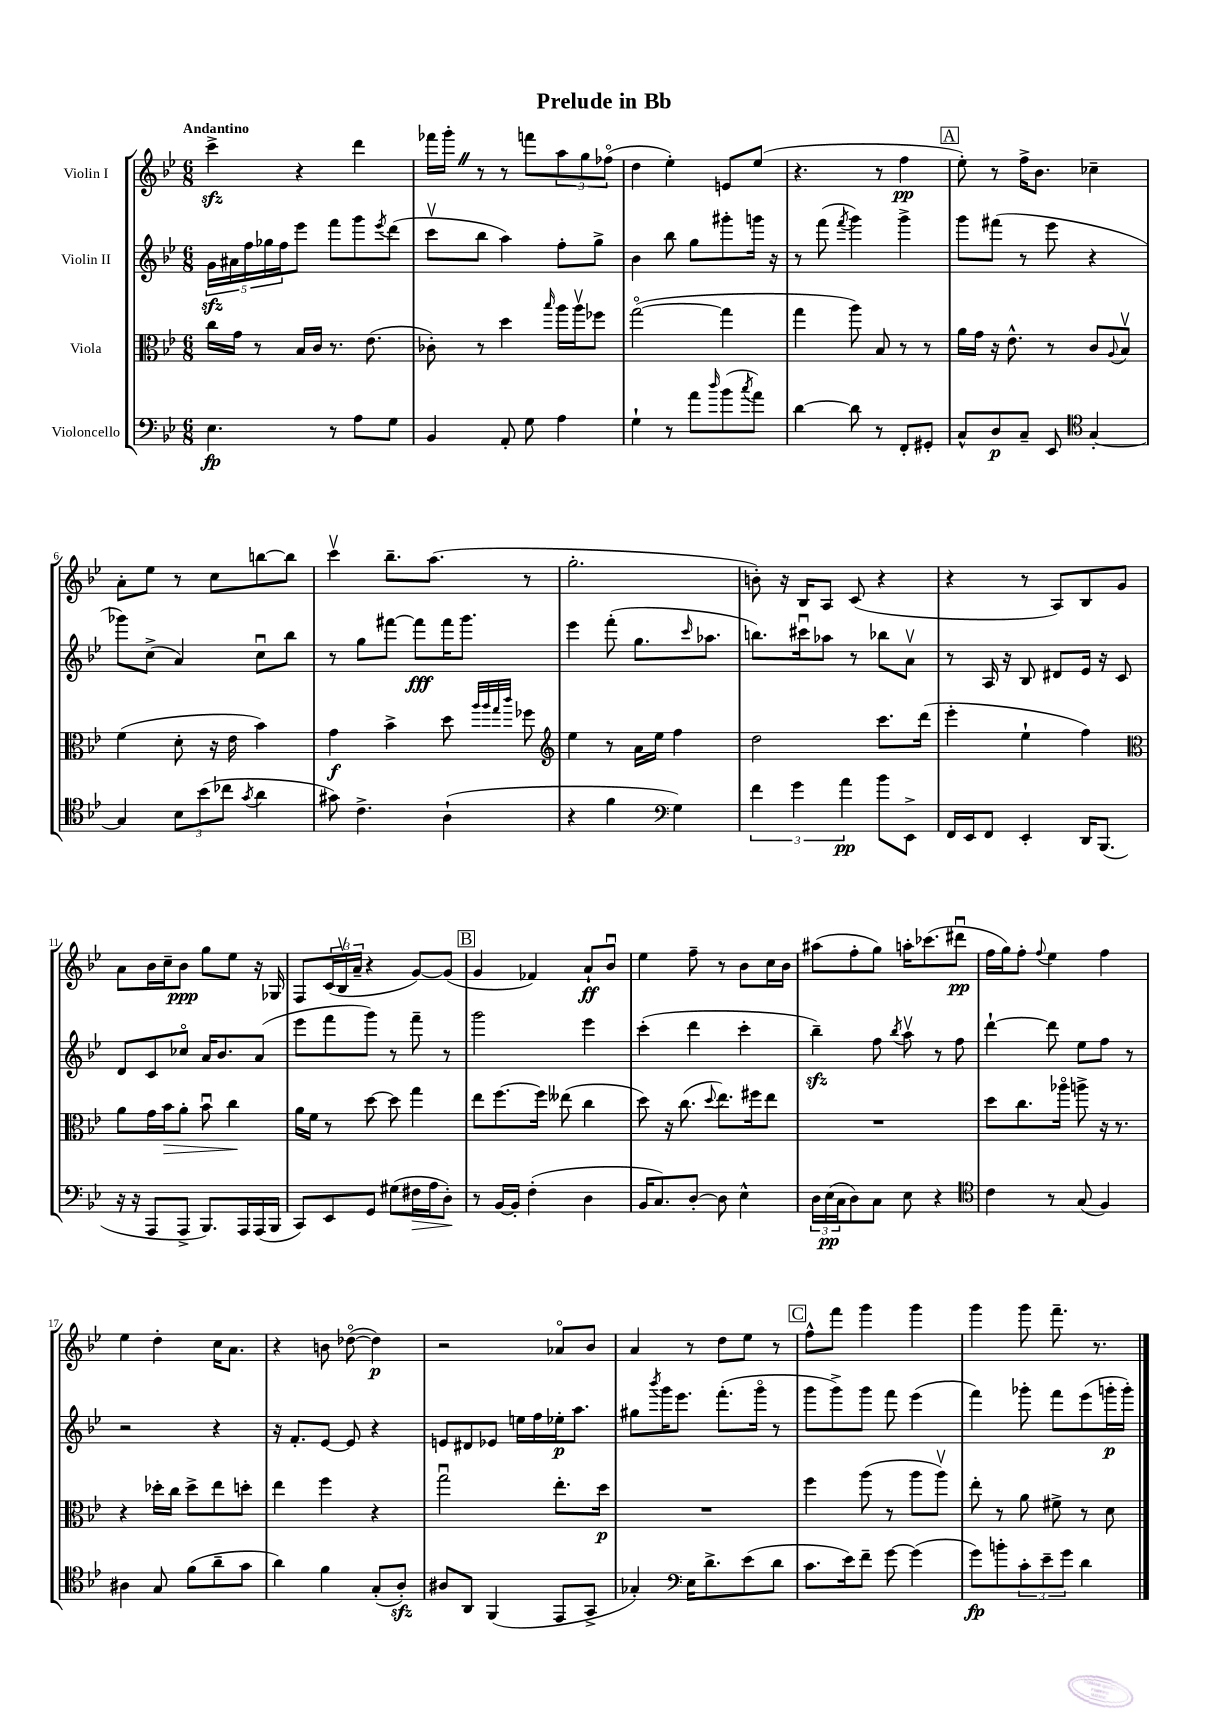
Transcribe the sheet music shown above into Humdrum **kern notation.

**kern	**dynam	**kern	**dynam	**kern	**dynam	**kern	**dynam
*part4	*part4	*part3	*part3	*part2	*part2	*part1	*part1
*staff4	*staff4	*staff3	*staff3	*staff2	*staff2	*staff1	*staff1
*I"Violoncello	*	*I"Viola	*	*I"Violin II	*	*I"Violin I	*
*clefF4	*	*clefC3	*	*clefG2	*	*clefG2	*
*k[b-e-]	*	*k[b-e-]	*	*k[b-e-]	*	*k[b-e-]	*
*M6/8	*	*M6/8	*	*M6/8	*	*M6/8	*
=1	=1	=1	=1	=1	=1	=1	=1
!	!	!	!	!	!	!LO:TX:a:B:t=Andantino	!
4.E-\	fp	16cc\LL	.	20gzz\LL	.	4ccczz^\	.
.	.	.	.	20a#X\	.	.	.
.	.	16g\JJ	.	.	.	.	.
.	.	.	.	20ff\	.	.	.
.	.	8r	.	.	.	.	.
.	.	.	.	20gg-X\	.	.	.
.	.	.	.	20ff\J	.	.	.
.	.	16B-/LL	.	8eee-\J	.	4r	.
.	.	16c/JJ	.	.	.	.	.
8r	.	8.r	.	8fff\L	.	.	.
8A\L	.	.	.	8ggg\	.	4ddd\	.
.	.	(8.e-\	.	.	.	.	.
.	.	.	.	8qeee-/	.	.	.
8G\J	.	.	.	(8ddd\J	.	.	.
=2	=2	=2	=2	=2	=2	=2	=2
4BB-/	.	8c-X'\)	.	8cccv\L	.	16fff-X\LL	.
.	.	.	.	.	.	16ggg'Z\JJ	.
.	.	8r	.	8bb-\J	.	8r	.
8AA'/	.	4dd\	.	4aa\)	.	8r	.
8G\	.	.	.	.	.	8fffn\L	.
.	.	16qqbb-/	.	.	.	.	.
4A\	.	16aa\LL	.	8ff'\L	.	12aa\	.
.	.	16aav\J	.	.	.	.	.
.	.	.	.	.	.	12gg\	.
.	.	8ff-X\J	.	8gg^\J	.	.	.
.	.	.	.	.	.	(12ff-X\J	.
=3	=3	=3	=3	=3	=3	=3	=3
4G`\	.	([2gg\	.	4b-\	.	4dd\	.
8r	.	.	.	8bb-\	.	4ee-'\)	.
8a\L	.	.	.	8gg\L	.	.	.
16qqdd/	.	.	.	.	.	.	.
(8b-\	.	4gg\]	.	8ggg#X'\	.	8en/L	.
8qcc/	.	.	.	.	.	.	.
8a\J)	.	.	.	16gggn\Jk	.	(8ee-/J	.
.	.	.	.	16r	.	.	.
=4	=4	=4	=4	=4	=4	=4	=4
[4d\	.	4gg\	.	8r	.	4.r	.
.	.	.	.	(8fff\	.	.	.
.	.	.	.	8qfff/	.	.	.
8d\]	.	8aa\)	.	4ggg\)	.	.	.
8r	.	8B-/	.	.	.	8r	.
8FF'/L	.	8r	.	4ggg^\	.	4ff\	pp
8GG#X'/J	.	8r	.	.	.	.	.
!!LO:REH:place=s1:t=A
=5	=5	=5	=5	=5	=5	=5	=5
8C^^/L	.	16a\LL	.	8ggg\L	.	8ee-'\)	.
.	.	16g\JJ	.	.	.	.	.
8D/	p	16r	.	(8fff#X\J	.	8r	.
.	.	8.e-^^\	.	.	.	.	.
8C~/J	.	.	.	8r	.	16ff^\KL	.
.	.	.	.	.	.	8.b-\J	.
8EE-/	.	8r	.	8eee-\	.	.	.
*clefC4	*	*	*	*	*	*	*
[4G'/	.	8c/L	.	4r	.	4cc-X~\	.
.	.	8qqA/	.	.	.	.	.
.	.	8B-v/J	.	.	.	.	.
!!LO:LB:g=z
=6	=6	=6	=6	=6	=6	=6	=6
4G/]	.	(4f\	.	8ggg-X\L)	.	8a'\L	.
.	.	.	.	(8cc^\J	.	8ee-\J	.
12B-\L	.	8d'\	.	4a/)	.	8r	.
(12b-\	.	.	.	.	.	.	.
.	.	16r	.	.	.	8cc\L	.
12cc-X\J	.	.	.	.	.	.	.
.	.	16e-\	.	.	.	.	.
8qg/	.	.	.	.	.	.	.
4a\	.	4b-\)	.	8ccu\L	.	[8bbn\	.
.	.	.	.	8bb-\J	.	8bb\J]	.
=7	=7	=7	=7	=7	=7	=7	=7
8g#X\)	.	4g\	f	8r	.	4cccv\	.
4.c^\	.	.	.	8gg\L	.	.	.
.	.	4b-^\	.	[8fff#X\J	.	8.bb-~\L	.
.	.	.	.	8fff#\L]	fff	.	.
.	.	.	.	.	.	(8.aa\J	.
(4A`\	.	8dd\	.	16fff#\K	.	.	.
.	.	.	.	8.ggg\J	.	.	.
.	.	32qqaa/LLL	.	.	.	.	.
.	.	32qqaa/	.	.	.	.	.
.	.	32qqgg/	.	.	.	.	.
.	.	32qqccc/JJJ	.	.	.	.	.
.	.	8ff-X\	.	.	.	8r	.
=8	=8	=8	=8	=8	=8	=8	=8
*	*	*clefG2	*	*	*	*	*
4r	.	4ee-\	.	4eee-\	.	2.gg'\	.
4f\	.	8r	.	(8fff'\	.	.	.
.	.	16a\LL	.	8.gg\L	.	.	.
.	.	16ee-\JJ	.	.	.	.	.
*clefF4	*	*	*	*	*	*	*
4G\)	.	4ff\	.	.	.	.	.
.	.	.	.	16qqccc/	.	.	.
.	.	.	.	8.aa-X\J	.	.	.
=9	=9	=9	=9	=9	=9	=9	=9
6f\	.	2dd\	.	8.bbn\L)	.	8bn'\)	.
.	.	.	.	.	.	16r	.
6g\	.	.	.	.	.	.	.
.	.	.	.	16ccc#Xu\k	.	16B-/KL	.
.	.	.	.	8aa-X\J	.	8A/J	.
6a\	pp	.	.	.	.	.	.
.	.	.	.	8r	.	(8c/	.
8b-\L	.	8.ccc\L	.	8bb-X\L	.	4r	.
8EE-^\J	.	.	.	8av\J	.	.	.
.	.	(16ddd\Jk	.	.	.	.	.
=10	=10	=10	=10	=10	=10	=10	=10
16FF/LL	.	4eee-'\	.	8r	.	4r	.
16EE-/J	.	.	.	.	.	.	.
8FF/J	.	.	.	16A/	.	.	.
.	.	.	.	16r	.	.	.
4EE-'/	.	4ee-`\	.	8B-/	.	8r	.
.	.	.	.	8d#X/L	.	8A/L)	.
16DD/KL	.	4ff\)	.	16e-/Jk	.	8B-/	.
(8.BBB-/J	.	.	.	16r	.	.	.
.	.	.	.	8c/	.	8g/J	.
!!LO:LB:g=z
=11	=11	=11	=11	=11	=11	=11	=11
*	*	*clefC3	*	*	*	*	*
16r	.	8a\L	.	8d/L	.	8a\L	.
16r	.	.	.	.	.	.	.
8AAA/L	.	16g\L	.	8c/	.	16b-\L	.
!	!	!	!LO:HP:b	!	!	!	!
.	.	16b-\J	>	.	.	16cc~\J	.
8AAA^/J	.	8a'\J	.	8cc-X/J	.	8b-\J	ppp
8.BBB-/L)	.	8b-u\	.	16a/KL	.	8gg\L	.
.	.	.	.	8.b-/	.	.	.
.	.	4cc\	.	.	.	8ee-\J	.
16AAA/L	.	.	.	.	.	.	.
(16AAA/	.	.	.	(8a/J	.	16r	.
16BBB-/JJ	.	.	.	.	.	16G-X/	.
.	.	.	]	.	.	.	.
=12	=12	=12	=12	=12	=12	=12	=12
8CC/L)	.	16a\LL	.	8eee-\L	.	8F/L	.
.	.	16f\JJ	.	.	.	.	.
8EE-/	.	8r	.	8fff\	.	(24c/L	.
.	.	.	.	.	.	24B-v/	.
.	.	.	.	.	.	24a~/JJ	.
8GG/J	.	[8dd\	.	8ggg\J)	.	4r	.
(8G#X\L	.	8dd\]	.	8r	.	.	.
!	!LO:HP:b	!	!	!	!	!	!
16F#X\L	>	4gg\	.	8fff~\	.	[8g/L)	.
16A\J	.	.	.	.	.	.	.
8D'\J)	.	.	.	8r	.	(8g/J]	.
.	]	.	.	.	.	.	.
!!LO:REH:place=s1:t=B
=13	=13	=13	=13	=13	=13	=13	=13
8r	.	8ee-\L	.	2ggg\	.	4g/	.
[16BB-/LL	.	[8.ff\	.	.	.	.	.
16BB-'/JJ]	.	.	.	.	.	.	.
(4F'\	.	.	.	.	.	4f-X/)	.
.	.	16ff\Jk]	.	.	.	.	.
.	.	(8ee--X\	.	.	.	.	.
4D\	.	4cc\	.	4eee-\	.	8a`/L	ff
.	.	.	.	.	.	8b-u/J	.
=14	=14	=14	=14	=14	=14	=14	=14
16BB-/KL	.	8dd\)	.	(4ccc'\	.	4ee-\	.
8.C/)	.	.	.	.	.	.	.
.	.	16r	.	.	.	.	.
.	.	(8.cc\	.	.	.	.	.
[8D'/J	.	.	.	4ddd\	.	8ff~\	.
.	.	8qqdd/	.	.	.	.	.
8D\]	.	8.ee-\L)	.	.	.	8r	.
4E-^^\	.	.	.	4ccc'\	.	8b-\L	.
.	.	16ff#X\k	.	.	.	.	.
.	.	8ee-\J	.	.	.	16cc\L	.
.	.	.	.	.	.	16b-\JJ	.
=15	=15	=15	=15	=15	=15	=15	=15
24D\LL	.	2.r	.	4bb-zz~\)	.	(8aa#X\L	.
(24E-\	pp	.	.	.	.	.	.
24C\J	.	.	.	.	.	.	.
8D\)	.	.	.	.	.	8ff'\	.
8C\J	.	.	.	8ff\	.	8gg\J)	.
.	.	.	.	8qbb-/	.	.	.
8E-\	.	.	.	8aav\	.	16aan'\KL	.
.	.	.	.	.	.	(8.ccc-X\	.
4r	.	.	.	8r	.	.	.
.	.	.	.	8ff\	.	8ddd#Xu\J	pp
=16	=16	=16	=16	=16	=16	=16	=16
*clefC4	*	*	*	*	*	*	*
4c\	.	8dd\L	.	[4ddd`\	.	16ff\LL	.
.	.	.	.	.	.	16gg\J)	.
.	.	8.cc\	.	.	.	8ff'\J	.
.	.	.	.	.	.	8qqff/	.
8r	.	.	.	8ddd\]	.	4ee-\	.
.	.	16aa-X\Jk	.	.	.	.	.
(8G/	.	8aan^\	.	8ee-\L	.	.	.
4F/)	.	16r	.	8ff\J	.	4ff\	.
.	.	8.r	.	.	.	.	.
.	.	.	.	8r	.	.	.
!!LO:LB:g=z
=17	=17	=17	=17	=17	=17	=17	=17
4A#X\	.	4r	.	2r	.	4ee-\	.
8G/	.	16dd-X'\LL	.	.	.	4dd'\	.
.	.	16cc\JJ	.	.	.	.	.
(8f\L	.	8dd-^\L	.	.	.	.	.
8a~\	.	8ee-\	.	4r	.	16cc\KL	.
.	.	.	.	.	.	8.a\J	.
8g\J	.	8ddn'\J	.	.	.	.	.
=18	=18	=18	=18	=18	=18	=18	=18
4a\)	.	4ee-\	.	16r	.	4r	.
.	.	.	.	8.f'/L	.	.	.
4f\	.	4ff\	.	[8e-/J	.	8bn\	.
.	.	.	.	8e-/]	.	([8dd-X\	.
(8G'/L	.	4r	.	4r	.	4dd-\])	p
8Azz'/J)	.	.	.	.	.	.	.
=19	=19	=19	=19	=19	=19	=19	=19
8A#X/L	.	2ggu\	.	8en/L	.	2r	.
8AA/J	.	.	.	8d#X/	.	.	.
(4FF/	.	.	.	8e-X/J	.	.	.
.	.	.	.	16een\LL	.	.	.
.	.	.	.	16ff\	.	.	.
8EE-/L	.	8.ee-'\L	.	16ee-X'\J	p	8a-X/L	.
.	.	.	.	8.aa\J	.	.	.
8GG^/J	.	.	.	.	.	8b-/J	.
.	.	16dd\Jk	p	.	.	.	.
=20	=20	=20	=20	=20	=20	=20	=20
4G-X'/)	.	2.r	.	8gg#X\L	.	4a/	.
.	.	.	.	8qbbb-/	.	.	.
.	.	.	.	16ggg\K	.	.	.
.	.	.	.	8.eee-\J	.	.	.
*clefF4	*	*	*	*	*	*	*
16E-\KL	.	.	.	.	.	8r	.
8.d^\	.	.	.	.	.	.	.
.	.	.	.	(8.fff'\L	.	8dd\L	.
(8e-\	.	.	.	.	.	8ee-\J	.
.	.	.	.	16ggg\Jk	.	.	.
8d\J	.	.	.	8r	.	8r	.
!!LO:REH:place=s1:t=C
=21	=21	=21	=21	=21	=21	=21	=21
8.c\L	.	4ff\	.	8ggg\L	.	8ff^^\L	.
.	.	.	.	8ggg^\)	.	8fff\J	.
16e-\k)	.	.	.	.	.	.	.
8f~\J	.	(8aa\	.	8ggg\J	.	4ggg\	.
[8g\	.	8r	.	8fff\	.	.	.
(4g\]	.	8aa\L	.	(4eee-\	.	4ggg\	.
.	.	8aav\J)	.	.	.	.	.
=22	=22	=22	=22	=22	=22	=22	=22
8g\L)	fp	8ee-'\	.	4fff\)	.	4ggg\	.
8bn'\	.	8r	.	.	.	.	.
12c'\	.	8a\	.	8ggg-X'\	.	8ggg\	.
12e-~\	.	.	.	.	.	.	.
.	.	8f#X^\	.	8fff\L	.	8.fff~\	.
12g\J	.	.	.	.	.	.	.
4d\	.	8r	.	(8eee-\	.	.	.
.	.	.	.	.	.	8.r	.
.	.	8d\	.	16gggn'\L	p	.	.
.	.	.	.	16ggg'\JJ)	.	.	.
==	==	==	==	==	==	==	==
*-	*-	*-	*-	*-	*-	*-	*-
